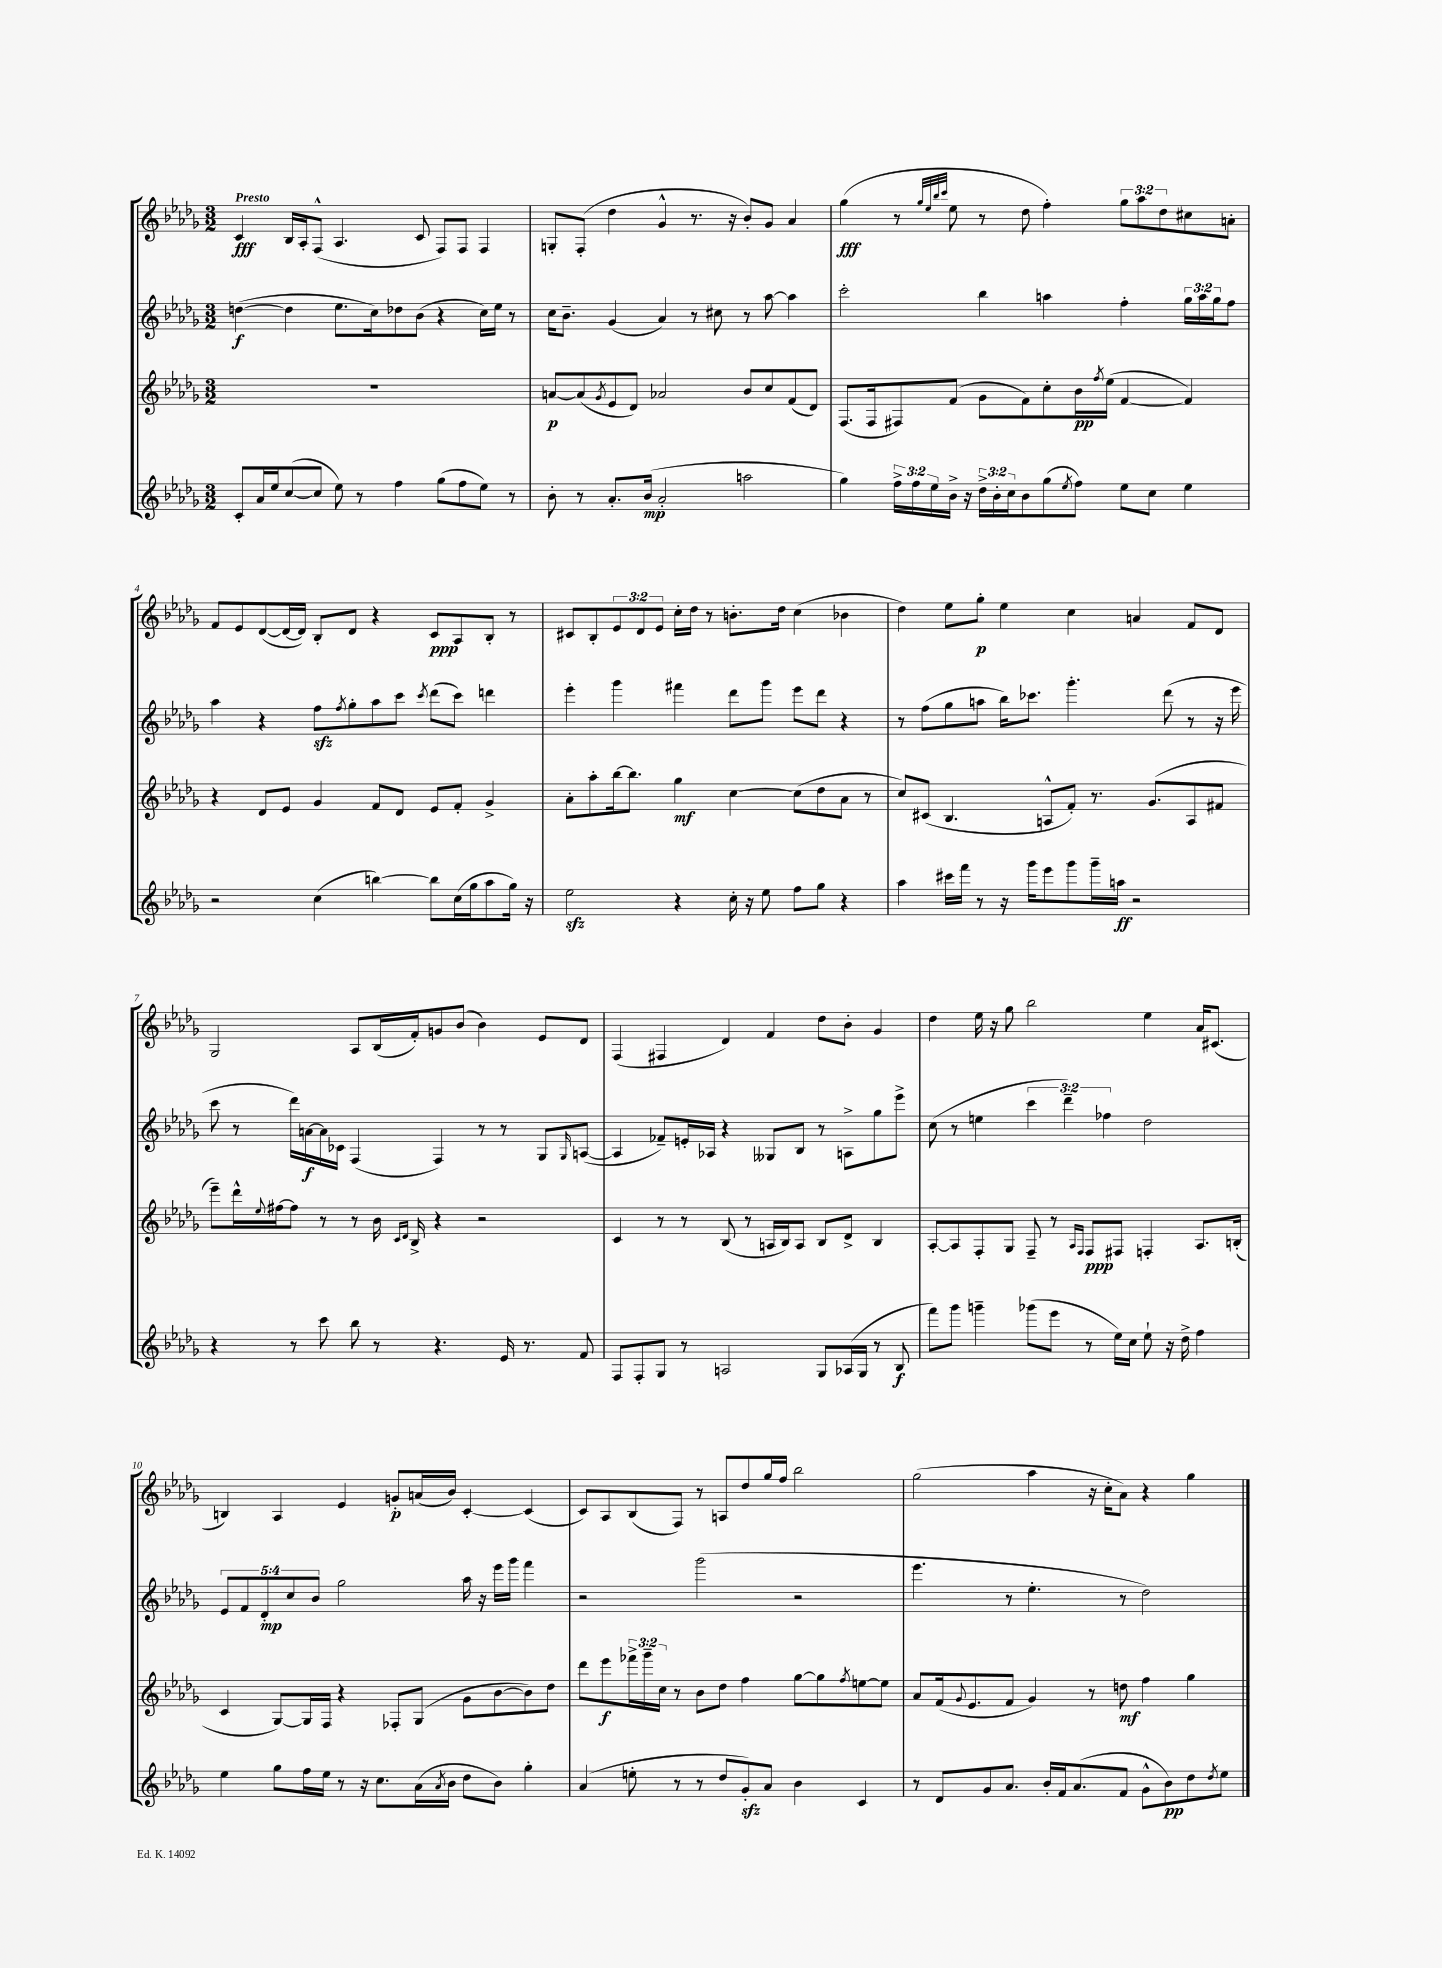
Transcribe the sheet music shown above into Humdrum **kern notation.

**kern	**kern	**kern	**kern
*staff4	*staff3	*staff2	*staff1
*clefG2	*clefG2	*clefG2	*clefG2
*k[b-e-a-d-g-]	*k[b-e-a-d-g-]	*k[b-e-a-d-g-]	*k[b-e-a-d-g-]
*M3/2	*M3/2	*M3/2	*M3/2
8c'	1.r	([4dd	4c
16a-	.	.	.
16ee-	.	.	.
([8cc	.	4dd]	16B-
.	.	.	16A-'
8cc]	.	.	(8F^^
8ee-)	.	8.ee-	4.A-
8r	.	.	.
.	.	16cc)	.
4ff	.	8dd-	.
.	.	(8b-	8c
(8gg-	.	4r	8F)
8ff	.	.	8F
8ee-)	.	16cc)	4F
.	.	16ee-	.
8r	.	8r	.
=	=	=	=
8b-'	[8a	16cc	8G'
.	.	8.b-~	.
8r	(8a]	.	(8F'
.	8qg-	.	.
8.a-'	8e-	(4g-	4dd-
.	8d-)	.	.
(16b-	.	.	.
2a-'	2a-	4a-)	4g-^^
.	.	8r	8.r
.	.	8cc#	.
.	.	.	16r
2aa	8b-	8r	8b-')
.	8cc	[8aa-	8g-
.	(8f	4aa-]	4a-
.	8d-)	.	.
=	=	=	=
4gg-)	(8.F	2ccc'	(4gg-
.	16F	.	.
24ff^	8F#)	.	8r
24ff	.	.	.
24ee-	.	.	.
.	.	.	32qqgg-
.	.	.	32qqee-
.	.	.	32qqbb-
.	.	.	32qqccc
16b-^	(8f	.	8ee-
16r	.	.	.
24dd-^	8g-	4bb-	8r
24b-'	.	.	.
24cc	.	.	.
8b-	8f)	.	8dd-
(8gg-	8cc'	4aa	4ff')
8qee-	.	.	.
8ff)	16b-	.	.
.	8qff	.	.
.	(16ee-	.	.
8ee-	[4f	4ff'	12gg-
.	.	.	12aa-
8cc	.	.	.
.	.	.	12dd-
4ee-	4f])	24gg-	8cc#
.	.	24aa	.
.	.	24gg-	.
.	.	8ff	8a'
=	=	=	=
2r	4r	4aa-	8f
.	.	.	8e-
.	8d-	4r	([8d-
.	8e-	.	16d-_
.	.	.	16d-])
(4cc	4g-	8ff	8B-'
.	.	8qff	.
.	.	8gg-'	8d-
[4bb)	8f	8aa-	4r
.	8d-	8ccc	.
.	.	8qccc	.
8bb]	8e-	(8ddd-	8c
(16cc	8f'	8ccc)	8A-
16gg-	.	.	.
8aa-	4g-^	4ddd	8B-'
16gg-)	.	.	8r
16r	.	.	.
=	=	=	=
2ee-	8a-'	4eee-'	8c#
.	8aa-'	.	8B-'
.	[16bb-	4ggg-	12e-
.	8.bb-]	.	.
.	.	.	12d-
.	.	.	12e-
4r	4gg-	4fff#	16cc'
.	.	.	16dd-
.	.	.	8r
16cc'	[4cc	8ddd-	8.b'
16r	.	.	.
8ee-	.	8ggg-	.
.	.	.	16dd-
8ff	(8cc]	8eee-	(4cc
8gg-	8dd-	8ddd-	.
4r	8a-	4r	4b-
.	8r	.	.
=	=	=	=
4aa-	8cc)	8r	4dd-)
.	(8c#	(8ff	.
16ccc#	4.B-	8gg-	8ee-
16fff	.	.	.
8r	.	8aa	8gg-'
16r	.	16bb-)	4ee-
16ggg-	.	8.ccc-	.
8eee-	8A^^	.	.
8ggg-	8f')	4.ggg-'	4cc
16ggg-~	8.r	.	.
16aa	.	.	.
2r	.	.	4a
.	(8.g-	.	.
.	.	(8ddd-	.
.	8A	8r	8f
.	8f#	16r	8d-
.	.	16eee-	.
=	=	=	=
4r	8eee-~)	8ccc	2G-
.	16ddd-^^	8r	.
.	8qqee-	.	.
.	[16ff#	.	.
8r	8ff#]	16ddd-)	.
.	.	[16a	.
8ccc	8r	16a]	.
.	.	16c-	.
8bb-	8r	(4F	8A-
8r	16b-	.	(16B-
.	16qqc	.	.
.	16qqd-	.	.
.	16B-^	.	16f')
4.r	4r	4F)	8g
.	.	.	(8b-
.	2r	8r	4b-)
16e-	.	8r	.
8.r	.	.	.
.	.	8G-	8e-
.	.	16qqG-	.
8f	.	([8A	8d-
=	=	=	=
8F	4c	4A]	(4F
8F'	.	.	.
8G-	8r	8f-~)	4F#
8r	8r	16e'	.
.	.	16A-	.
2A	(8B-	4r	4d-)
.	8r	.	.
.	16A	8G--	4f
.	16B-)	.	.
.	8A	8B-	.
8G-	8B-	8r	8dd-
(16A-	8d-^	8A^	8b-'
16G-	.	.	.
8r	4B-	8gg-	4g-
8B-	.	8eee-^	.
=	=	=	=
8fff)	[8A-'	(8cc	4dd-
8ggg-	8A-]	8r	.
4ggg~	8F'	4ee	16ee-
.	.	.	16r
.	8G-	.	8gg-
(8ggg-	8F~	6ccc	2bb-
8eee-	8r	.	.
.	.	6ddd-~)	.
.	16qqA-	.	.
.	16qqF	.	.
8r	8F	.	.
.	.	6ff-	.
16ee-)	8F#	.	.
16cc	.	.	.
8ee-`	4F'	2dd-	4ee-
16r	.	.	.
16dd-^	.	.	.
4ff	8.A-	.	16a-
.	.	.	(8.c#
.	(16B'	.	.
=	=	=	=
4ee-	4c	10e-	4B)
.	.	10f	.
.	.	10d-'	.
8gg-	[8G-)	.	4A-
.	.	10cc	.
16ff	16G-]	.	.
.	.	10b-	.
16ee-	16F	.	.
8r	4r	2gg-	4e-
16r	.	.	.
8.cc	.	.	.
.	8F-'	.	8g'
(16a-	(8G-	.	(16a
8qa-	.	.	.
16b-	.	.	16b-)
8dd-	8g-	16aa-	[4c'
.	.	16r	.
8b-)	[8b-	16eee-	.
.	.	16ggg-	.
4gg-'	8b-])	4fff	(4c]
.	8dd-	.	.
=	=	=	=
(4a-	8ddd-	2r	8c)
.	8eee-	.	8A-
8ee'	24fff-^	.	(8B-
.	24ggg-~	.	.
.	24cc	.	.
8r	8r	.	8F)
8r	8b-	(2ggg-	8r
8dd-	8dd-	.	8A
8g-')	4ff	.	8dd-
8a-	.	.	16gg-
.	.	.	16ff
4b-	[8gg-	2r	2bb-
.	8gg-]	.	.
.	8qff	.	.
4c	[8ee	.	.
.	8ee]	.	.
=	=	=	=
8r	8a-	4.eee-	(2gg-
8d-	(16f	.	.
.	8qqg-	.	.
.	8.e-	.	.
8g-	.	.	.
8.a-	8f	8r	.
.	4g-)	4.ee-'	4aa-
16b-'	.	.	.
16f	.	.	.
(8.a-	.	.	.
.	8r	.	16r
.	.	.	16cc'
8f	8dd	8r	8a-)
8g-^^	4ff	2dd-)	4r
8b-)	.	.	.
8dd-	4gg-	.	4gg-
8qdd-	.	.	.
8ee-	.	.	.
==	==	==	==
*-	*-	*-	*-
